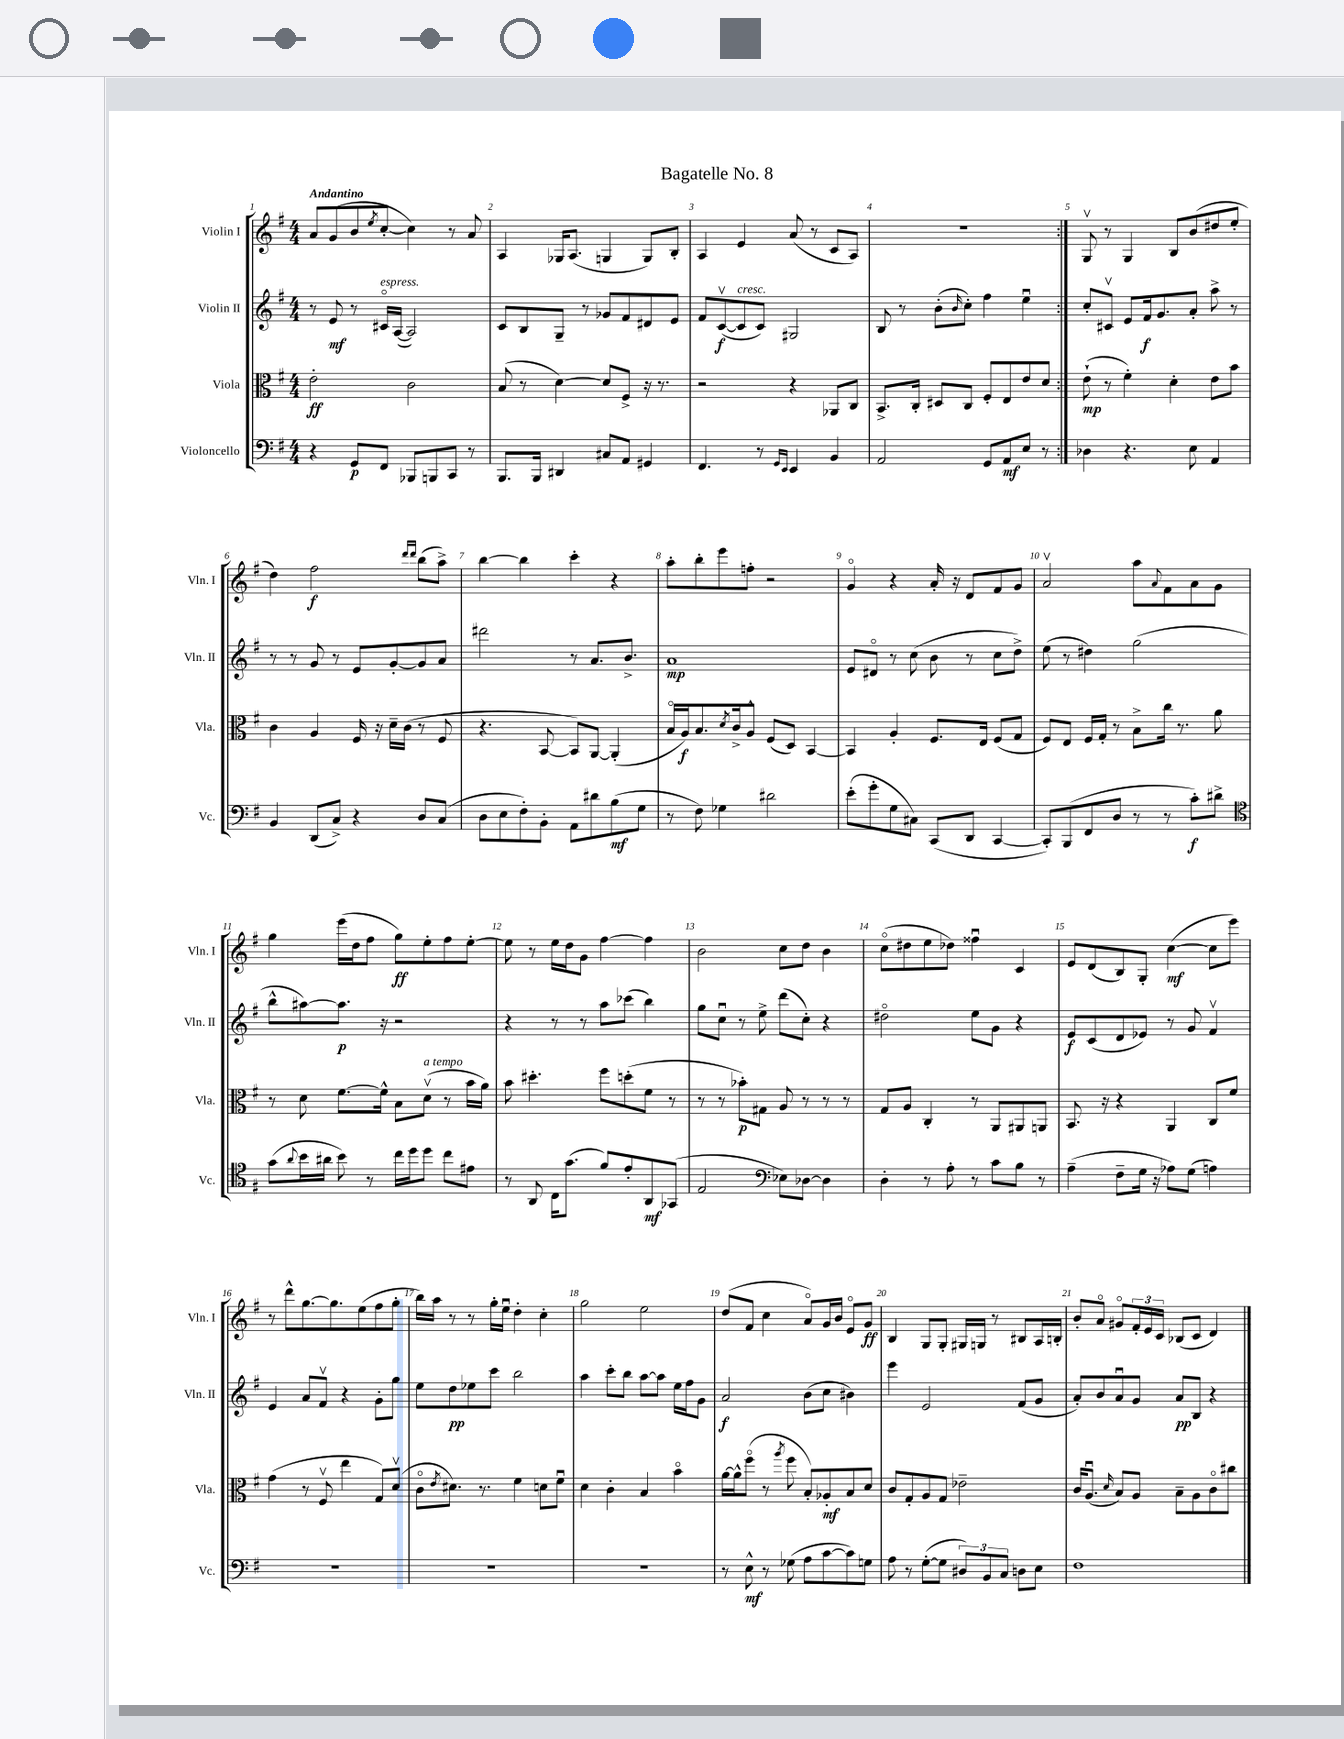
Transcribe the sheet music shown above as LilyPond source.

\header { title = "Bagatelle No. 8" }
<<
\new StaffGroup <<
\new Staff = "s0" \with { instrumentName = "Violin I" shortInstrumentName = "Vln. I" } {
    \clef treble \key g \major \numericTimeSignature \time 4/4 \tempo "Andantino"
    \repeat volta 2 { a'8 g'8( b'8 \acciaccatura { e''8 } c''8~-. c''4) r8 a'8 |
    a4 ges16 a8.( g4 g8) b8-. |
    a4 e'4 a'8( r8 c'8 a8) |
    R1 | }
    g8\upbow r8 g4 b8 b'8( dis''8 e''8-. |
    d''4) fis''2\f \grace { d'''16 d'''16 } b''8( a''8->) |
    b''4~ b''4 c'''4-. r4 |
    a''8-. b''8-. e'''8 f''8-. r2 |
    g'4\flageolet r4 a'16-. r16 d'8 fis'8 g'8 |
    a'2\upbow a''8 \appoggiatura { a'8 } fis'8 a'8 g'8 |
    g''4 e'''16( d''16 fis''8 g''8\ff) e''8-. fis''8 e''8~-. |
    e''8 r8 e''16 d''16 g'8 fis''4~ fis''4 |
    b'2 c''8 d''8 b'4 |
    c''8\flageolet( dis''8 e''8 des''8) fisis''4\downbow c'4 |
    e'8 d'8( b8) g8-. c''4~\mf( c''8 e'''8) |
    r8 d'''8-^ g''8.~ g''8. e''8( fis''8 g''8-. |
    b''16) a''16 r8 r8 g''16-. e''16\downbow d''4-. c''4-. |
    g''2 e''2 |
    d''8( fis'8 c''4 a'8\flageolet) g'16 b'16 e'8\flageolet g'8\ff |
    b4 g8 g8-. gis16 g16 r8 bis8 a16 b16-. |
    b'8-. a'8\flageolet gis'8\flageolet \tuplet 3/2 { fis'16-. e'16 c'16 } bes8( c'8 d'4) \bar "|." |
}
\new Staff = "s1" \with { instrumentName = "Violin II" shortInstrumentName = "Vln. II" } {
    \clef treble \key g \major \numericTimeSignature \time 4/4
    \repeat volta 2 { r8 e'8\mf r8 cis'16\flageolet^\markup { \italic "espress." } a16~( a2) |
    c'8 b8 g8-- r8 ges'8 fis'8 dis'8 e'8 |
    fis'8 c'8~\upbow\f( c'8^\markup { \italic "cresc." } c'8) gis2 |
    b8 r8 b'8-.( \grace { b'16 } c''8-.) fis''4 e''4\downbow | }
    c''8-. cis'8\upbow e'8 fis'16\f g'8. a'8-. a''8-> r8 |
    r8 r8 g'8 r8 e'8 g'8~-. g'8 a'8 |
    dis'''2 r8 a'8. b'8.-> |
    a'1\mp |
    e'8 dis'8\flageolet r8 c''8( b'8 r8 c''8 d''8->) |
    e''8( r8 dis''4) g''2( |
    b''8-^ ais''8~) ais''8.\p r16 r2 |
    r4 r8 r8 a''8 ces'''8( b''4) |
    g''8 c''8\downbow r8 e''8-> d'''8( c''8-.) r4 |
    dis''2\flageolet e''8 g'8 r4 |
    e'8\f c'8( d'8 ees'8) r8 g'8 fis'4\upbow |
    e'4 a'8 fis'8\upbow r4 g'8-. g''8 |
    e''8 d''8\pp ees''8 c'''8 b''2 |
    a''4 c'''8-. b''8 a''8~ a''8 e''16 fis''16 g'8 |
    a'2\f b'8( c''8 bis'4) |
    e'''4 e'2 fis'8( g'8 |
    a'8-.) b'8 a'8\downbow g'8 a'8\pp b8 r4 \bar "|." |
}
\new Staff = "s2" \with { instrumentName = "Viola" shortInstrumentName = "Vla." } {
    \clef alto \key g \major \numericTimeSignature \time 4/4
    \repeat volta 2 { e'2-.\ff c'2 |
    b8( r8 d'4~) d'8 fis8-> r16 r8. |
    r2 r4 aes,8 c8 |
    b,8.-> c16-. dis8 c8 fis8-. e8 e'8 d'8 | }
    e'8-!\mp( r8 fis'4-.) d'4-. e'8 b'8 |
    c'4 a4 fis16 r16 d'16-- c'16( r8 fis8 |
    r4. b,8~ b,8) a,8~ a,4-.( |
    b16\flageolet a16\f) b8. \acciaccatura { d'8 } c'16-> a8-^ fis8( d8) b,4~ |
    b,4 a4-. fis8. e16 fis8( g8 |
    fis8) e8 fis16 g16-. r8 b8-> c''16 r8. a'8 |
    r8 d'8 fis'8.~ fis'16-^ b8 d'8\upbow^\markup { \italic "a tempo" }( r8 b'16 a'16) |
    b'8 dis''4.-. fis''8 d''8-.( fis'8 r8 |
    r8 r8 bes'8-.\p) gis8 a8 r8 r8 r8 |
    g8 a8 c4-. r8 a,8 ais,8 a,8 |
    b,8. r16 r4 a,4 c8 fis'8 |
    g'4( r8 fis8\upbow e''4 g8) d'8\upbow( |
    c'8\flageolet \acciaccatura { e'8 } dis'8.) r8. fis'4 d'8 fis'8\downbow |
    d'4 c'4-. b4 b'4\flageolet |
    a'16~ a'16-^ fis''8\flageolet( r8 \acciaccatura { a''8 } fis''8 b8-.) aes8-.\mf b8 d'8 |
    c'8 g8-. a8 g8 ees'2-- |
    c'16 a8.\downbow( \grace { d'16 } b8) a8 b8-- a8 c'8\flageolet cis''8 \bar "|." |
}
\new Staff = "s3" \with { instrumentName = "Violoncello" shortInstrumentName = "Vc." } {
    \clef bass \key g \major \numericTimeSignature \time 4/4
    \repeat volta 2 { r4 g,8\p fis,8 bes,,8 b,,8 c,8 r8 |
    b,,8. b,,16 dis,4 cis8 a,8 gis,4 |
    fis,4. r8 \grace { g,16 e,16 } e,4 b,4 |
    a,2 g,8 a,8\mf e8 r8 | }
    des4 r4. e8 a,4 |
    b,4 d,8( c8->) r4 d8 c8( |
    d8 e8 fis8-.) b,8-. a,8 dis'8 b8\mf( g8 |
    r8 fis8) ges4 dis'2 |
    e'8-.( g'8-. g8 cis8) c,8( d,8 c,4~ |
    c,8-.) b,,8( fis,8 d8 r8 r8 c'8-.\f) dis'8-> |
    \clef tenor g'8( \appoggiatura { a'8 } b'16 ais'16 b'8) r8 c''16 d''16 d''8 c''8 eis'8 |
    r8 a,8 c16 g'8.( fis'8) e'8-. a,8\mf ges,8( |
    e2 \clef bass ees8) des8~ des4 |
    d4-. r8 a8-. r8 c'8 b8 r8 |
    a4--( fis8-- g16 r16 aes8) g8( a4) |
    R1 |
    R1 |
    R1 |
    r8 e8-^\mf r8 ges8( a8 c'8~ c'8) g8 |
    a8 r8 g8~-.( g8 \tuplet 3/2 { dis8) b,8 c8 } d8 e8 |
    fis1 \bar "|." |
}
>>
>>
\layout { \context { \Score \override BarNumber.break-visibility = ##(#f #t #t) barNumberVisibility = #all-bar-numbers-visible } }
